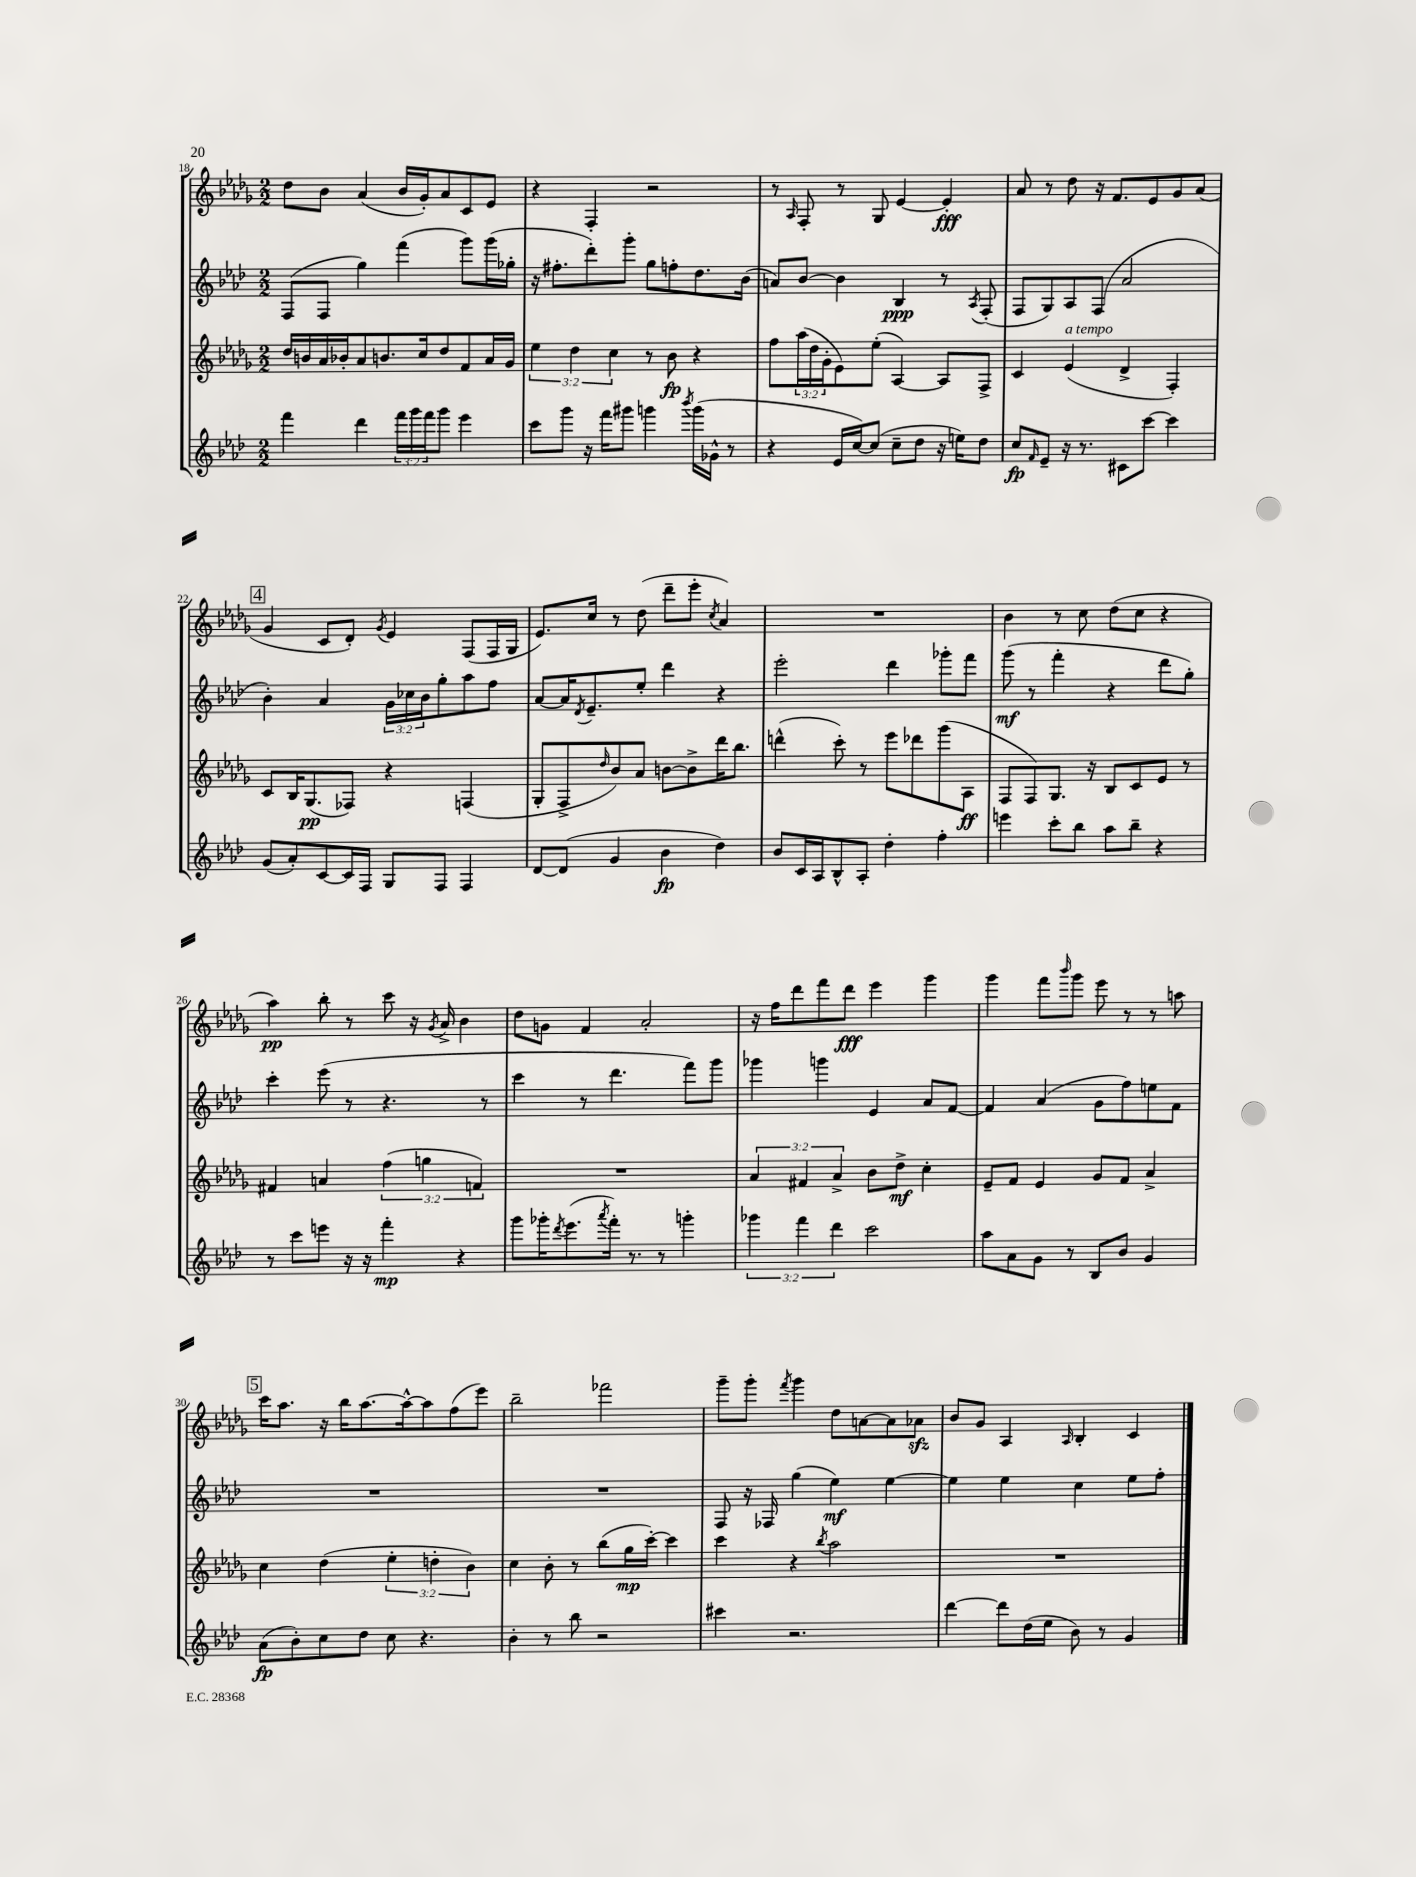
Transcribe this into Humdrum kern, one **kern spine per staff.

**kern	**kern	**kern	**kern
*staff4	*staff3	*staff2	*staff1
*clefG2	*clefG2	*clefG2	*clefG2
*k[b-e-a-d-]	*k[b-e-a-d-g-]	*k[b-e-a-d-]	*k[b-e-a-d-g-]
*M2/2	*M2/2	*M2/2	*M2/2
4fff	16dd-	(8F	8dd-
.	16b	.	.
.	16a-	8F	8b-
.	16b-'	.	.
4ddd-	8a-	4gg)	(4a-
.	8.b	.	.
24fff	.	(4fff	16b-
24ggg	.	.	.
.	16cc	.	16g-')
24fff	.	.	.
8ggg	8dd-	.	8a-
4eee-	8f	8ggg)	8c
.	16a-	(16ggg	8e-
.	16g-	16gg-'	.
=	=	=	=
8ccc	6ee-	16r	4r
.	.	8.ff#'	.
8ggg	.	.	.
.	6dd-	.	.
16r	.	8ddd-')	4F'
16fff	.	.	.
.	6cc	.	.
8ggg#	.	8ggg'	.
4ggg	8r	8gg	2r
.	8b-	8ff'	.
8qbbb-	.	.	.
(16ggg	4r	8.dd-	.
16g-^^	.	.	.
8r	.	.	.
.	.	(16b-	.
=	=	=	=
4r	8ff	8a)	8r
.	.	.	16qqA-
.	(24aa-	[8b-	8F'
.	24dd-	.	.
.	24g-'	.	.
16e-	8e-)	4b-]	8r
[16cc)	.	.	.
(8cc]	(8ee-'	.	8G-
8cc~	[4A-)	4B-	[4e-
8dd-	.	.	.
16r	8A-]	8r	4e-']
16ee)	.	.	.
.	.	8qA-	.
8dd-	8F^	(8F'	.
=	=	=	=
8cc	4c	8F	8a-
16qqf	.	.	.
8e-~	.	8G)	8r
16r	(4e-	8A-	8dd-
8.r	.	.	.
.	.	(8F	16r
.	.	.	8.f
8c#	4d-^	2a-	.
[8ccc	.	.	8e-
4ccc]	4F')	.	8g-
.	.	.	(8a-
=	=	=	=
(8g	8c	4b-')	4g-
8a-')	16B-	.	.
.	(8.G-	.	.
[8c	.	4a-	8c
16c]	8F-)	.	8d-')
16F	.	.	.
.	.	.	8qg-
8G	4r	24g	4e-
.	.	24cc-	.
.	.	24b-	.
8F	.	8gg'	.
4F	(4F	8aa-	(8F
.	.	8ff	16F
.	.	.	16G-
=	=	=	=
[8d-	8G-'	[8a-	8.e-)
(8d-]	8F^	16a-]	.
.	.	8qd-	.
.	.	8.e-~	16cc
.	16qqdd-	.	.
4g	8b-)	.	8r
.	8a-	8ee-'	(8dd-
4b-	[8b	4ddd-	8ddd-~
.	8b^]	.	8eee-'
.	.	.	8qcc
4dd-)	16ddd-	4r	4a-)
.	8.bb-	.	.
=	=	=	=
8b-	(4ddd^^	2eee-'	1r
16c	.	.	.
16A-	.	.	.
8B-^^	8ccc')	.	.
8A-'	8r	.	.
4dd-'	8eee-	4ddd-	.
.	8ddd-	.	.
4ff'	(8ggg-	8ggg-'	.
.	8A-	8fff	.
=	=	=	=
4eee	8F	(8ggg	4b-
.	8F)	8r	.
8ccc'	8.G-	4fff'	8r
8bb-	.	.	8cc
.	16r	.	.
8aa-	8B-	4r	(8dd-
8bb-~	8c	.	8cc
4r	8e-	8ddd-	4r
.	8r	8gg')	.
=	=	=	=
8r	4f#	4ccc'	4aa-)
8ccc	.	.	.
8eee	4a	(8eee-	8bb-'
16r	.	8r	8r
16r	.	.	.
4fff'	(6ff	4.r	8ccc
.	.	.	16r
.	6gg	.	.
.	.	.	8qg-
.	.	.	16a-^
4r	.	.	4b-
.	6f)	.	.
.	.	8r	.
=	=	=	=
8ggg	1r	4ccc	8dd-
16ggg-'	.	.	8g
8qddd-	.	.	.
(8.eee-	.	.	.
.	.	8r	4f
8qaaa-	.	.	.
16fff')	.	4.ddd-	.
8.r	.	.	.
.	.	.	2a-'
8r	.	.	.
4ggg'	.	8fff)	.
.	.	8ggg	.
=	=	=	=
6ggg-	6a-	4ggg-	16r
.	.	.	16ff
.	.	.	8ddd-
6fff	6f#	.	.
.	.	4ggg	8fff
6ddd-	6a-^	.	.
.	.	.	8ddd-
2ccc	8b-	4e-	4eee-
.	8dd-^	.	.
.	4cc'	8a-	4ggg-
.	.	[8f	.
=	=	=	=
8aa-	8e-~	4f]	4ggg-
8a-	8f	.	.
8g	4e-	(4a-	8fff
.	.	.	16qqbbb-
8r	.	.	8ggg-
8B-	8g-	8g	8eee-
8b-	8f	8ff)	8r
4g	4a-^	8ee	8r
.	.	8f	8aa
=	=	=	=
(8a-	4cc	1r	16ccc
.	.	.	8.aa-
8b-')	.	.	.
8cc	(4dd-	.	16r
.	.	.	16bb-
8dd-	.	.	[8.aa-
8cc	6ee-'	.	.
.	.	.	16aa-^^_
4.r	.	.	8aa-]
.	6dd'	.	.
.	.	.	(8ff
.	6b-)	.	.
.	.	.	8eee-)
=	=	=	=
4b-'	4cc	1r	2bb-~
8r	8b-'	.	.
8bb-	8r	.	.
2r	(8bb-	.	2fff-
.	16gg-	.	.
.	[16ccc')	.	.
.	4ccc]	.	.
=	=	=	=
4ccc#	4ccc	8F	8ggg-~
.	.	16r	8ggg-'
.	.	16F-	.
.	.	.	8qfff
2.r	4r	(4gg	4ggg-
.	8qbb-	.	.
.	2aa-	4ee-)	8dd-
.	.	.	[8a
.	.	[4ee-	8a]
.	.	.	8a-
=	=	=	=
[4ddd-	1r	4ee-]	8b-
.	.	.	8g-
8ddd-]	.	4ee-	4A-
(16dd-	.	.	.
16ee-	.	.	.
.	.	.	16qqA-
8b-)	.	4cc	4B-'
8r	.	.	.
4g	.	8ee-	4c
.	.	8ff'	.
==	==	==	==
*-	*-	*-	*-
